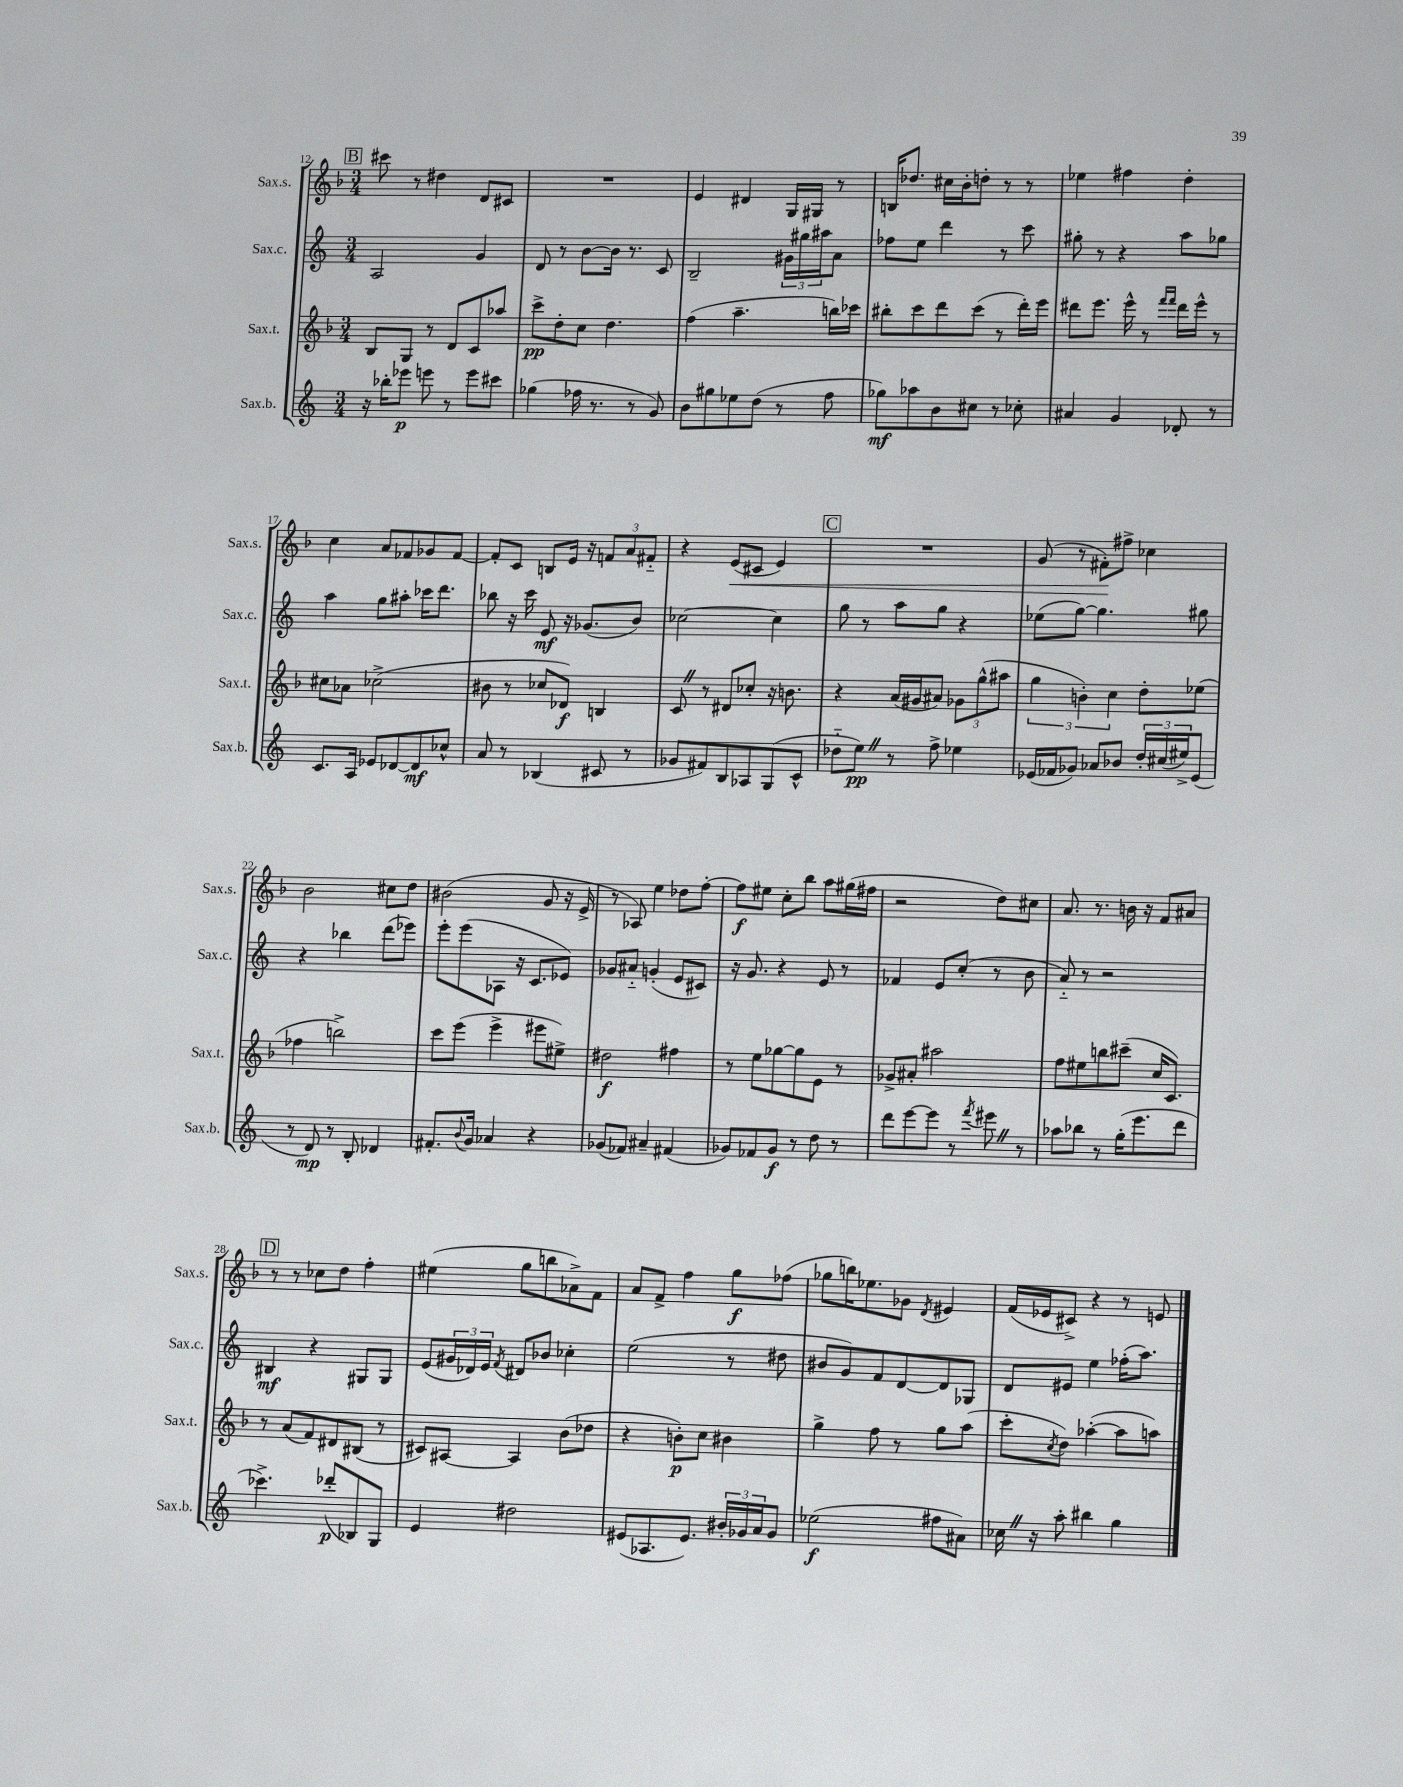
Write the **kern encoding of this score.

**kern	**kern	**kern	**kern
*staff4	*staff3	*staff2	*staff1
*clefG2	*clefG2	*clefG2	*clefG2
*k[]	*k[b-]	*k[]	*k[b-]
*M3/4	*M3/4	*M3/4	*M3/4
16r	8B-/L	2A/	8ccc#\
16bb-'\LK	.	.	.
8eee-\J	8G/J	.	8r
8eee\	8r	.	4dd#\
8r	8d/L	.	.
8eee\L	8c/	4g/	8d/L
8ccc#\J	8aa-/J	.	8c#/J
=	=	=	=
(4gg-\	8ccc^\L	8d/	2.r
.	8dd'\	8r	.
16ff-\	8cc\J	[8b\L	.
8.r	.	.	.
.	4.dd\	16b\]Jk	.
.	.	8.r	.
8r	.	.	.
8g/)	.	8c/	.
=	=	=	=
8b\L	(4ff\	2B~/	4e/
8gg#\	.	.	.
8ee-\	4.aa~\	.	4d#/
(8dd\J	.	.	.
8r	.	24g#\LL	16G/LL
.	.	24gg#\	.
.	.	.	16G#/JJ
.	.	24aa#\J	.
8ff\	16bb\LL)	8a\J	8r
.	16ccc-\JJ	.	.
=	=	=	=
8gg-\L)	8bb#'\L	8ff-\L	16B/LK
.	.	.	8.dd-/J
8aa-\	8ccc\	8ee\J	.
8b\	8ddd\	4ddd\	16cc#\LL
.	.	.	16b-'\J
8cc#\J	(8ccc\J	.	8dd'\J
8r	8r	8r	8r
8cc-'\	16ddd'\LL)	8ccc\	8r
.	16eee\JJ	.	.
=	=	=	=
4a#/	8ddd#\L	8gg#'\	4ee-\
.	8.eee\J	8r	.
4g/	.	4r	4ff#\
.	16eee^^\	.	.
.	8r	.	.
.	16qqfff/LL	.	.
.	16qqfff/JJ	.	.
8d-'/	16ddd#\LL	8aa\L	4dd'\
.	16eee^^\JJ	.	.
8r	8r	8gg-\J	.
=	=	=	=
8.c/L	8cc#\L	4aa\	4cc\
.	8a-\J	.	.
16A/Jk	.	.	.
8e-/L	(2cc-^\	8gg\L	8a/L
[8d-/	.	8aa#'\J	8f-/
8d-/]	.	16ccc-\LK	8g-/
.	.	8.ddd\J	.
8cc-^^/J	.	.	[8f-/J
=	=	=	=
8a/	8b#\	8bb-\	8f-'/]L
8r	8r	16r	8c/J
.	.	16ccc\	.
(4B-/	8cc-/L	8e/	8B/L
.	8d-/J)	16r	16e/Jk
.	.	(8.g-/L	16r
8c#/	4B/	.	12f/L
.	.	.	12a/
8r	.	8b/J)	.
.	.	.	12f#'~/J
=	=	=	=
8g-/L	8c/	[2cc-\	4r
8f#/)	8r	.	.
8B/	8d#/L	.	(8e/L
8A-/	8cc-'/J	.	8c#/J
(8G/	16r	4cc-\]	4e/)
.	8.b\	.	.
8c^^/J	.	.	.
=	=	=	=
8dd-'~\L	4r	8gg\	2.r
8ee\J)	.	8r	.
8r	(16a/LL	8aa\L	.
.	16g#/J	.	.
8ff^\	8a#/J)	8gg\J	.
4ee-\	12g-\L	4r	.
.	(12gg^^\	.	.
.	12aa#\J	.	.
=	=	=	=
(16e-/LL	6gg\	(8ee-\L	(8g/
16f-/J	.	.	.
8g-/J)	.	[8gg\J)	8r
.	6b'\)	.	.
8a-/L	.	4.gg\]	8f#'\L)
.	6cc\	.	.
8b-/J	.	.	8ff#^\J
24dd'/LL	8dd'\L	.	4cc-\
(24cc#/	.	.	.
24ee#^/J)	.	.	.
(8e-/J	(8ee-\J	8gg#\	.
=	=	=	=
8r	4ff-\	4r	2b-\
8d/)	.	.	.
8r	2bb^\)	4bb-\	.
8B'/	.	.	.
4d-/	.	(8ddd\L	8cc#\L
.	.	8eee-\J)	8dd\J
=	=	=	=
8.f#'/L	8ccc\L	8eee'\L	(2b#\
.	(8eee\J	(8eee\	.
8qqb/	.	.	.
16g/Jk	.	.	.
4a-/	4eee^\	8A-\J	.
.	.	16r	.
.	.	8.c/L	.
4r	8eee#\L	.	8g/
.	8ee#^\J)	8e-/J)	16r
.	.	.	16e^/
=	=	=	=
(8g-/L	2dd#\	8g-/L	8r
8f-/J)	.	8a#'~/J	8A-/)
4a#~/	.	(4g'/	4ee\
(4f#/	4ff#\	8e/L	8dd-\L
.	.	8c#/J)	[8ff'\J
=	=	=	=
8g-/L)	8r	16r	8ff\]L
.	.	8.g/	.
8f-/	8ee\L	.	8ee#\J
8g-/J	[8gg-\	4r	8cc'\L
8r	8gg-\]	.	8bb-\J
8dd\	8e\J	8e/	8aa\L
8r	8r	8r	(16gg#\L
.	.	.	16ff#\JJ
=	=	=	=
8ddd\L	8g-^/L	4f-/	2r
[8eee\	8a#'/J	.	.
8eee\]J	2aa#\	8e/L	.
8r	.	(8cc'/J	.
8qfff/	.	.	.
8eee#\	.	8r	8dd\L)
8r	.	8b\	8cc#\J
=	=	=	=
8aa-\L	8ff\L	8a'~/)	8.a/
8bb-\J	8ee#\	8r	.
.	.	.	8.r
8r	8bb\	2r	.
(16gg'\LK	(8ccc#~\J	.	16b\
8.eee\	.	.	16r
.	16cc/LK	.	8f/L
.	8.c/J)	.	.
8ddd\J	.	.	8a#/J
=	=	=	=
4.ccc-^\)	8r	4B#/	8r
.	(8a/L	.	8r
.	8f/)	4r	8cc-\L
(8ddd-'/L	8d#/	.	8dd\J
8B-/)	(8B#/J	8G#/L	4ff'\
8G/J	8r	8G#/J	.
=	=	=	=
4e/	8c#/L)	(8e/L	(4ee#\
.	[8A#/J	24g#/L	.
.	.	24d-/)	.
.	.	24e/JJ	.
.	.	8qf/	.
2dd#\	4A#/]	8d#/L	8gg\L
.	.	8b-/J	8bb\
.	(8b-\L	4cc-'\	8a-^\)
.	8dd-\J	.	8f\J
=	=	=	=
(8e#/L	4r	(2ee\	8a/L
8.A-/	.	.	8f^/J
.	8b'\L)	.	4ff\
8.e#/J)	.	.	.
.	8cc\J	.	.
24b#'/LL	4b#\	8r	8gg\L
24g-/	.	.	.
24a/J	.	.	.
8g-/J	.	8dd#\	(8ff-\J
=	=	=	=
(2ee-\	4gg^\	8b#/L	8gg-\L
.	.	8g/)	16bb\K)
.	.	.	8.ee-\
.	8ff\	8f/	.
.	8r	[8d/	8g-\J
.	.	.	8qd/
8ff#\L	8gg\L	8d/]	4e#/
8a#\J)	(8aa\J	8G-/J	.
=	=	=	=
16cc-\	8ccc'\L	8d/L	(16f/LL
16r	.	.	16e-/J
.	8qcc/	.	.
8aa'\	8dd\J)	8e#/J	8c#^/J)
4bb#\	([4aa-'\	4ee\	4r
4gg\	8aa-\]L	(16ff-'\LK	8r
.	.	8.aa\J)	.
.	8aa\J)	.	8e/
==	==	==	==
*-	*-	*-	*-
